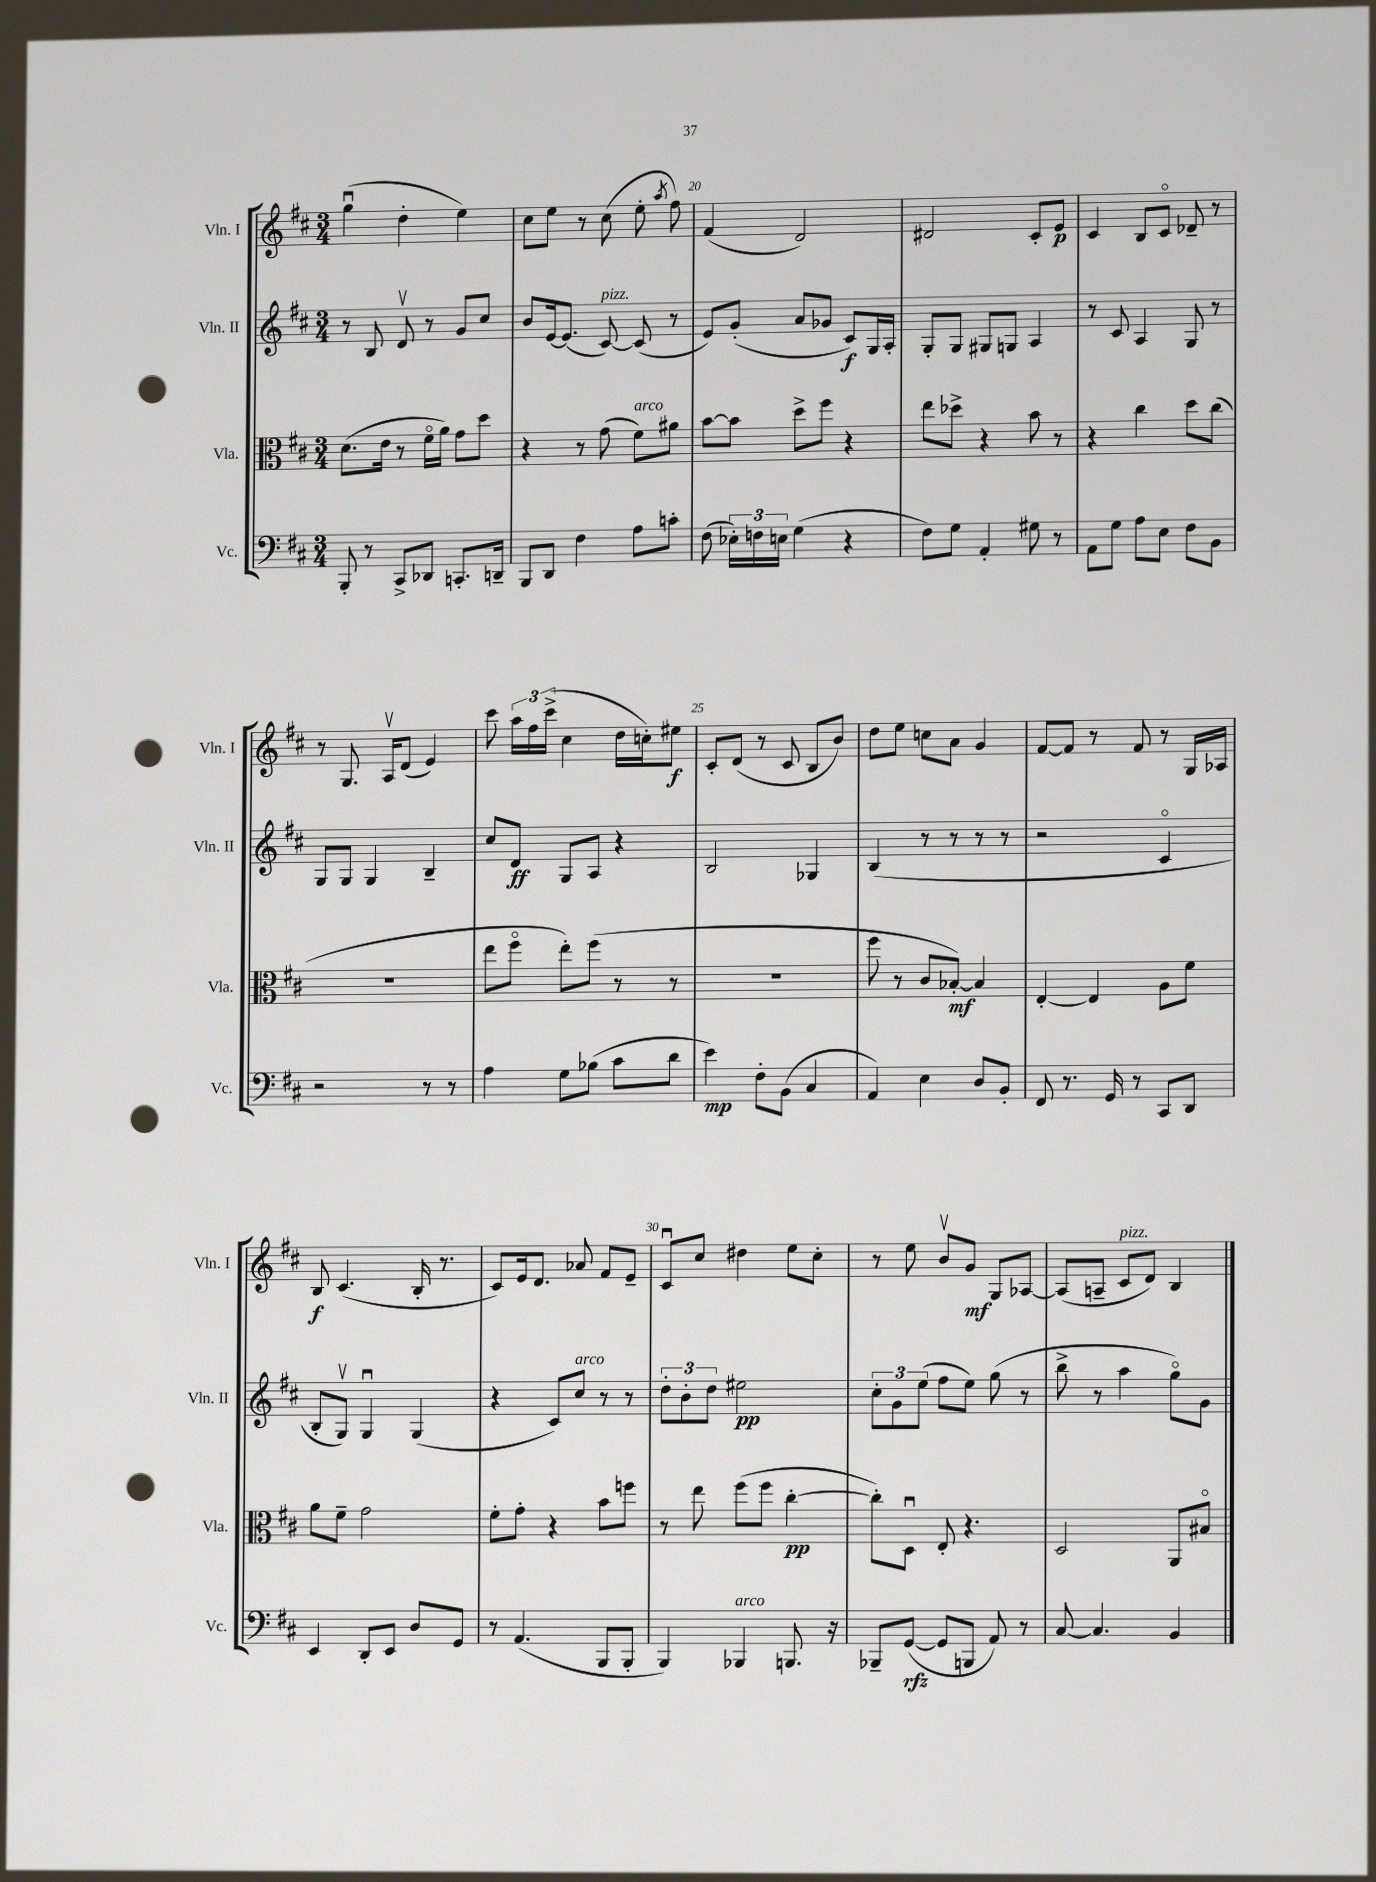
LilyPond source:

<<
\new StaffGroup <<
\new Staff = "s0" \with { instrumentName = "Vln. I" shortInstrumentName = "Vln. I" } {
    \clef treble \key d \major \numericTimeSignature \time 3/4
    \autoBeamOff g''4\downbow( d''4-. e''4) |
    cis''8[ e''8] r8 cis''8( e''8-. \acciaccatura { a''8 } fis''8) |
    fis'4( d'2) |
    dis'2 cis'8[-. e'8]\p |
    cis'4 b8[ cis'8]\flageolet des'8-- r8 |
    r8 g8. a16[\upbow d'8]( e'4) |
    cis'''8 \tuplet 3/2 { a''16[ fis''16 cis'''16]->( } cis''4 d''16[ c''16-.) eis''8]\f |
    cis'8[-. d'8]( r8 cis'8 b8[ b'8]) |
    d''8[ e''8] c''8[ a'8] g'4 |
    fis'8[~ fis'8] r8 fis'8 r8 g16[ aes16] |
    b8\f cis'4.( b16-. r8. |
    cis'8[) e'16 d'8.] aes'8 fis'8[ e'8]-- |
    cis'8[\downbow cis''8] dis''4 e''8[ cis''8]-. |
    r8 e''8 b'8[\upbow g'8]\mf g8[ aes8]~ |
    aes8[( a8]-- cis'8[^\markup { \italic "pizz." } d'8]) b4 \bar "|." |
}
\new Staff = "s1" \with { instrumentName = "Vln. II" shortInstrumentName = "Vln. II" } {
    \clef treble \key d \major \numericTimeSignature \time 3/4
    \autoBeamOff r8 b8 d'8\upbow r8 g'8[ cis''8] |
    b'8[ e'16~ e'8.]( cis'8~^\markup { \italic "pizz." }) cis'8( r8 |
    e'8[) g'8]-.( a'8[ ges'8] cis'8[\f) g16 a16]-. |
    g8[-. g8] gis8[ g8] a4 |
    r8 cis'8 a4 g8 r8 |
    g8[ g8] g4 b4-- |
    cis''8[ d'8]\ff g8[ a8] r4 |
    b2 ges4 |
    b4( r8 r8 r8 r8 |
    r2 cis'4\flageolet |
    b8[-. g8]\upbow) g4\downbow g4( |
    r4 cis'8[) cis''8]^\markup { \italic "arco" } r8 r8 |
    \tuplet 3/2 { d''8[-. b'8-. d''8] } eis''2\pp |
    \tuplet 3/2 { cis''8[-. g'8 e''8]( } fis''8[ e''8]) g''8( r8 |
    b''8-> r8 a''4 g''8[\flageolet) g'8] \bar "|." |
}
\new Staff = "s2" \with { instrumentName = "Vla." shortInstrumentName = "Vla." } {
    \clef alto \key d \major \numericTimeSignature \time 3/4
    \autoBeamOff d'8.[( e'16] r8 fis'16[\flageolet a'16]) g'8[ d''8] |
    r4 r8 g'8( fis'8[^\markup { \italic "arco" }) ais'8] |
    b'8[~ b'8] d''8[-> fis''8] r4 |
    e''8[ des''8]-> r4 b'8 r8 |
    r4 cis''4 d''8[ cis''8]( |
    R2. |
    e''8[ fis''8]\flageolet e''8[-.) fis''8]( r8 r8 |
    R2. |
    fis''8 r8 cis'8[ bes8]~-.\mf) bes4 |
    e4~-. e4 a8[ fis'8] |
    a'8[ fis'8]-- g'2 |
    fis'8[-. g'8]-. r4 b'8[ f''8] |
    r8 e''8 fis''8[( fis''8] cis''4~-.\pp |
    cis''8[-.) d8]\downbow e8-. r4. |
    d2 a,8[ bis8]\flageolet \bar "|." |
}
\new Staff = "s3" \with { instrumentName = "Vc." shortInstrumentName = "Vc." } {
    \clef bass \key d \major \numericTimeSignature \time 3/4
    \autoBeamOff b,,8-. r8 cis,8[-> des,8] c,8.[-. d,16]-- |
    b,,8[ d,8] fis4 a8[ c'8]-. |
    fis8( \tuplet 3/2 { ees16[-.) f16 e16] } g4( r4 |
    fis8[) g8] a,4-. gis8 r8 |
    a,8[ g8] a8[ e8] fis8[ b,8] |
    r2 r8 r8 |
    a4 g8[ bes8]( cis'8[ d'8] |
    e'4\mp) fis8[-. b,8]( cis4 |
    a,4) e4 d8[ b,8]-. |
    fis,8 r8. g,16 r8 cis,8[ d,8] |
    e,4 d,8[-. e,8] d8[ g,8] |
    r8 a,4.( b,,8[ b,,8]-. |
    b,,4) bes,,4^\markup { \italic "arco" } b,,8. r16 |
    bes,,8[-- g,8]~\rfz( g,8[ b,,8] a,8) r8 |
    cis8~ cis4. b,4 \bar "|." |
}
>>
>>
\layout { \context { \Score currentBarNumber = #18 \override BarNumber.break-visibility = ##(#f #t #t) barNumberVisibility = #(every-nth-bar-number-visible 5) } }
